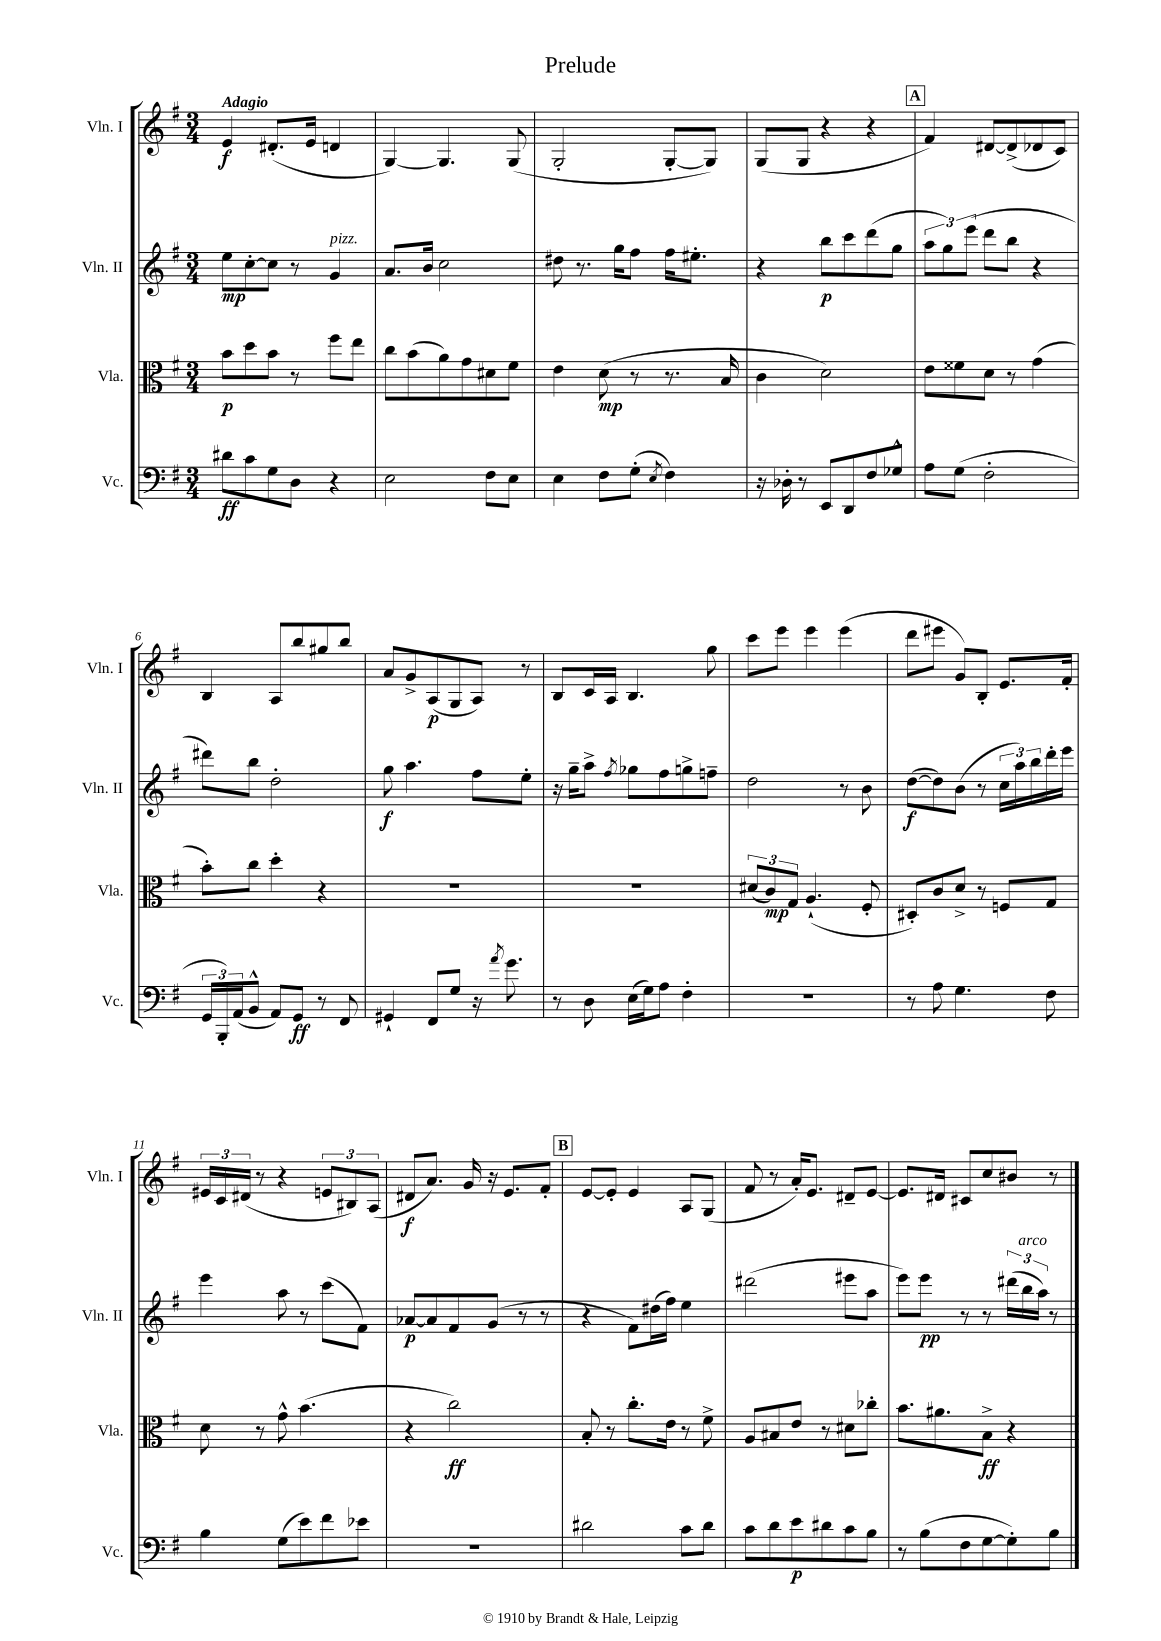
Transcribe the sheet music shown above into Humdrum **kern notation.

**kern	**dynam	**kern	**dynam	**kern	**dynam	**kern	**dynam
*part4	*part4	*part3	*part3	*part2	*part2	*part1	*part1
*staff4	*staff4	*staff3	*staff3	*staff2	*staff2	*staff1	*staff1
*I"Vc.	*	*I"Vla.	*	*I"Vln. II	*	*I"Vln. I	*
*I'Vc.	*	*I'Vla.	*	*I'Vln. II	*	*I'Vln. I	*
*clefF4	*	*clefC3	*	*clefG2	*	*clefG2	*
*k[f#]	*	*k[f#]	*	*k[f#]	*	*k[f#]	*
*M3/4	*	*M3/4	*	*M3/4	*	*M3/4	*
=1	=1	=1	=1	=1	=1	=1	=1
!	!	!	!	!	!	!LO:TX:a:B:t=Adagio	!
8d#X\L	ff	8b\L	p	8ee\L	mp	4e/	f
8c\	.	8dd\	.	[8cc'\	.	.	.
8G\	.	8b\J	.	8cc\J]	.	(8.d#X'/L	.
8D\J	.	8r	.	8r	.	.	.
.	.	.	.	.	.	16e/Jk	.
!	!	!	!	!LO:TX:a:i:t=pizz.	!	!	!
4r	.	8ff#\L	.	4g/	.	4dn/	.
.	.	8ee\J	.	.	.	.	.
=2	=2	=2	=2	=2	=2	=2	=2
2E\	.	8cc\L	.	8.a/L	.	[4G/)	.
.	.	(8b\	.	.	.	.	.
.	.	.	.	16b/Jk	.	.	.
.	.	8a\)	.	2cc\	.	4.G/]	.
.	.	8g\	.	.	.	.	.
8F#\L	.	8d#X\	.	.	.	.	.
8E\J	.	8f#\J	.	.	.	(8G/	.
=3	=3	=3	=3	=3	=3	=3	=3
4E\	.	4e\	.	8dd#X\	.	2G'/	.
.	.	.	.	8.r	.	.	.
8F#\L	.	(8d\	mp	.	.	.	.
.	.	.	.	16gg\KL	.	.	.
(8G'\J	.	8r	.	8ff#\J	.	.	.
8qE/	.	.	.	.	.	.	.
4F#\)	.	8.r	.	16ff#\KL	.	[8G'/L	.
.	.	.	.	8.ee#X'\J	.	.	.
.	.	.	.	.	.	8G/J])	.
.	.	16B/	.	.	.	.	.
=4	=4	=4	=4	=4	=4	=4	=4
16r	.	4c\	.	4r	.	(8G/L	.
16D-X'\	.	.	.	.	.	.	.
8r	.	.	.	.	.	8G/J	.
8EE/L	.	2d\)	.	8bb\L	p	4r	.
8DD/	.	.	.	8ccc\	.	.	.
8F#/	.	.	.	(8ddd\	.	4r	.
8G-X^^/J	.	.	.	8gg\J	.	.	.
!!LO:REH:place=s1:t=A
=5	=5	=5	=5	=5	=5	=5	=5
8A\L	.	8e\L	.	12aa\L	.	4f#/)	.
.	.	.	.	12gg\)	.	.	.
(8G\J	.	8f##X\	.	.	.	.	.
.	.	.	.	(12eee\J	.	.	.
2F#'\	.	8d\J	.	8ddd\L	.	[8d#X/L	.
.	.	8r	.	8bb\J	.	(8d#^/]	.
.	.	(4g\	.	4r	.	8d-X/	.
.	.	.	.	.	.	8c/J)	.
!!LO:LB:g=z
=6	=6	=6	=6	=6	=6	=6	=6
24GG/LL	.	8b'\L)	.	8ddd#X\L)	.	4B/	.
24BBB'/)	.	.	.	.	.	.	.
(24AA/J	.	.	.	.	.	.	.
8BB^^/J	.	8cc\J	.	8bb\J	.	.	.
8AA/L)	.	4dd'\	.	2dd'\	.	8A/L	.
8GG/J	ff	.	.	.	.	8bb/	.
8r	.	4r	.	.	.	8gg#X/	.
8FF#/	.	.	.	.	.	8bb/J	.
=7	=7	=7	=7	=7	=7	=7	=7
4GG#X`/	.	2.r	.	8gg\	f	8a/L	.
.	.	.	.	4.aa\	.	8g^/	.
8FF#/L	.	.	.	.	.	(8A/	p
8G/J	.	.	.	.	.	8G/	.
16r	.	.	.	8ff#\L	.	8A/J)	.
8qa/	.	.	.	.	.	.	.
8.g\	.	.	.	.	.	.	.
.	.	.	.	8ee'\J	.	8r	.
=8	=8	=8	=8	=8	=8	=8	=8
8r	.	2.r	.	16r	.	8B/L	.
.	.	.	.	16gg~\KL	.	.	.
8D\	.	.	.	8aa^\J	.	16c/L	.
.	.	.	.	.	.	16A/JJ	.
.	.	.	.	8qff#/	.	.	.
(16E\LL	.	.	.	8gg-X\L	.	4.B/	.
16G\J)	.	.	.	.	.	.	.
8A\J	.	.	.	8ff#\	.	.	.
4F#'\	.	.	.	8ggn^\	.	.	.
.	.	.	.	8ffn~\J	.	8gg\	.
=9	=9	=9	=9	=9	=9	=9	=9
2.r	.	(12d#X/L	.	2dd\	.	8ccc\L	.
.	.	12c/)	mp	.	.	.	.
.	.	.	.	.	.	8eee\J	.
.	.	12G/J	.	.	.	.	.
.	.	(4.A`/	.	.	.	4eee\	.
.	.	.	.	8r	.	(4eee\	.
.	.	8F#'/	.	8b\	.	.	.
=10	=10	=10	=10	=10	=10	=10	=10
8r	.	8D#X'/L)	.	([8dd\L	f	8ddd\L	.
8A\	.	8c/	.	8dd\])	.	8eee#X\J	.
4.G\	.	8d^/J	.	(8b\J	.	8g/L)	.
.	.	8r	.	8r	.	8B'/J	.
.	.	8Fn/L	.	24cc\LL	.	8.e/L	.
.	.	.	.	24aa\)	.	.	.
.	.	.	.	24bb\	.	.	.
8F#\	.	8G/J	.	16ddd'\	.	.	.
.	.	.	.	16eee\JJ	.	16f#'/Jk	.
!!LO:LB:g=z
=11	=11	=11	=11	=11	=11	=11	=11
4B\	.	8d\	.	4eee\	.	24e#X/LL	.
.	.	.	.	.	.	24c/	.
.	.	.	.	.	.	(24d#X/JJ	.
.	.	8r	.	.	.	8r	.
(8G\L	.	8g^^\	.	8aa\	.	4r	.
8e\)	.	(4.b\	.	8r	.	.	.
8f#\	.	.	.	(8ccc\L	.	12en/L	.
.	.	.	.	.	.	12B#X/)	.
8e-X\J	.	.	.	8f#\J)	.	.	.
.	.	.	.	.	.	(12A/J	.
=12	=12	=12	=12	=12	=12	=12	=12
2.r	.	4r	.	[8a-X/L	p	8d#X/L	f
.	.	.	.	8a-/]	.	8.a/J)	.
.	.	2cc\)	ff	8f#/	.	.	.
.	.	.	.	.	.	16g/	.
.	.	.	.	(8g/J	.	16r	.
.	.	.	.	.	.	8.e/L	.
.	.	.	.	8r	.	.	.
.	.	.	.	8r	.	8f#'/J	.
!!LO:REH:place=s1:t=B
=13	=13	=13	=13	=13	=13	=13	=13
2d#X\	.	8B'/	.	4r	.	[8e/L	.
.	.	8r	.	.	.	8e'/J]	.
.	.	8.cc'\L	.	8f#\L)	.	4e/	.
.	.	.	.	(16dd#X\L	.	.	.
.	.	16e\Jk	.	16ff#\JJ)	.	.	.
8c\L	.	8r	.	4ee\	.	8A/L	.
8d#\J	.	8f#^\	.	.	.	(8G/J	.
=14	=14	=14	=14	=14	=14	=14	=14
8c\L	.	8A/L	.	(2ddd#X\	.	8f#/	.
8d\	.	8B#X/	.	.	.	8r	.
8e\	p	8e/J	.	.	.	16a'/KL)	.
.	.	.	.	.	.	8.e/J	.
8d#X\	.	8r	.	.	.	.	.
8c\	.	8d#X\L	.	8eee#X\L	.	8d#X~/L	.
8B\J	.	8cc-X'\J	.	8aa\J	.	[8e/J	.
=15	=15	=15	=15	=15	=15	=15	=15
8r	.	8.b\L	.	8eee\L)	.	8.e/L]	.
(8B\L	.	.	.	8eee\J	pp	.	.
.	.	8.a#X\	.	.	.	16d#X/Jk	.
8F#\	.	.	.	8r	.	8c#X/L	.
[8G\	.	8B^\J	ff	8r	.	8cc/	.
8G'\])	.	4r	.	(24ddd#X\LL	.	8b#X/J	.
!	!	!	!	!LO:TX:a:i:t=arco	!	!	!
.	.	.	.	24bb\	.	.	.
.	.	.	.	24aa\JJ)	.	.	.
8B\J	.	.	.	8r	.	8r	.
==	==	==	==	==	==	==	==
*-	*-	*-	*-	*-	*-	*-	*-
